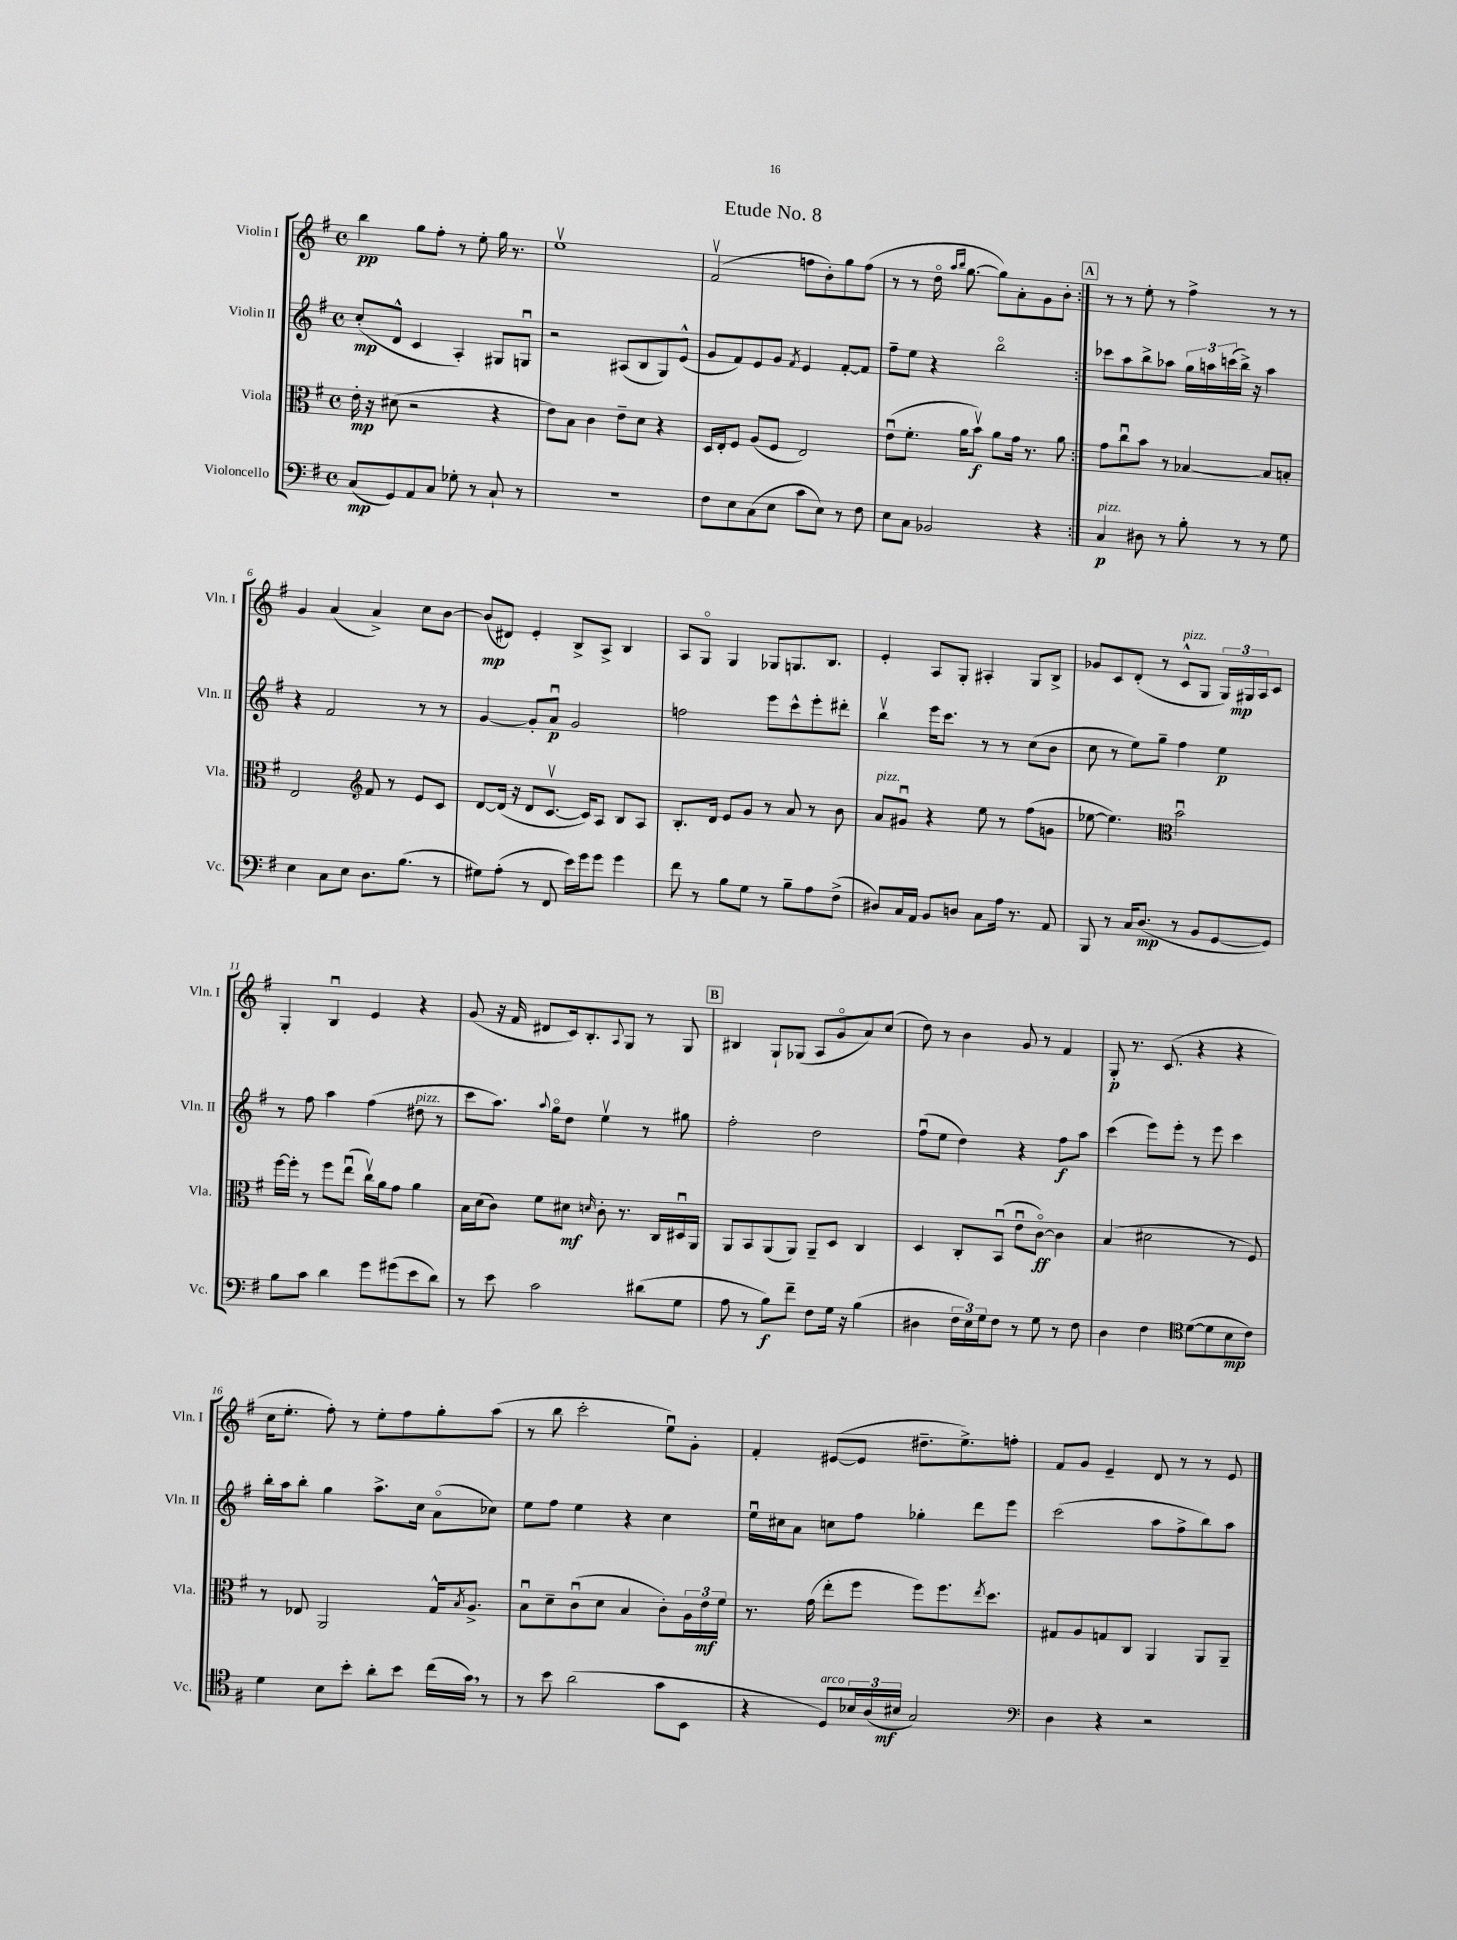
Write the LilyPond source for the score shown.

\header { title = "Etude No. 8" }
<<
\new StaffGroup <<
\new Staff = "s0" \with { instrumentName = "Violin I" shortInstrumentName = "Vln. I" } {
    \clef treble \key g \major \defaultTimeSignature \time 4/4
    \repeat volta 2 { b''4\pp g''8 fis''8-. r8 e''8-. g''16 r8. |
    e''1\upbow |
    fis'2\upbow( f''8 b'8-.) g''8 f''8( |
    r8 r8 d''16\flageolet \grace { a''16 b''16 } g''8.~ g''8) a'8-. g'8 b'8-. | }
    \mark \markup { \box "A" } r8 r8 e''8-. r8 fis''4-> r8 r8 |
    g'4 a'4( a'4->) c''8 b'8~ |
    b'8\mp( dis'8) e'4-. b8-> a8-> b4 |
    a8 g8\flageolet g4 ges8 g8. b8. |
    e'4-. a8 g8-. ais4-. g8 b8-> |
    ges'8 c'8 d'8-.( r8 c'8-^^\markup { \italic "pizz." } g8 \tuplet 3/2 { g16) gis16\mp a16 } c'8 |
    g4-. b4\downbow e'4 r4 |
    g'8( r16 fis'16 dis'8 c'16) b8.-. \appoggiatura { a8 } g8 r8 g8 |
    \mark \markup { \box "B" } bis4 g8-! ges8( a8 g'8\flageolet a'8) c''8( |
    d''8) r8 b'4 g'8 r8 fis'4 |
    g8-.\p r8. c'8.( r4 r4 |
    c''16 e''8.-. fis''8-.) r8 e''8-. fis''8 g''8-. a''8( |
    r8 b''8 c'''2-. e''8\downbow) g'8-. |
    fis'4-. eis'8~( eis'8 dis''8.-- e''8.->) f''8-. |
    fis'8 g'8 e'4-- d'8 r8 r8 e'8 \bar "|." |
}
\new Staff = "s1" \with { instrumentName = "Violin II" shortInstrumentName = "Vln. II" } {
    \clef treble \key g \major \defaultTimeSignature \time 4/4
    \repeat volta 2 { c''8-.\mp( d'8-^ c'4 a4-.) gis8 g8\downbow |
    r2 ais8( b8 g8) e'8-^( |
    g'8 fis'8) e'8 g'8 \acciaccatura { fis'8 } e'4 fis'8~-. fis'8 |
    fis''8-- e''8 r4 b''2\flageolet | }
    \mark \markup { \box "A" } ces'''8 a''8 b''8-> aes''8 \tuplet 3/2 { g''16 a''16 c'''16( } b''16->) r16 a''4 |
    r4 fis'2 r8 r8 |
    g'4~ g'8-. a'8\downbow\p g'2 |
    f''2 e'''8 c'''8-^ e'''8-. dis'''8-. |
    b''4\upbow e'''16 c'''8. r8 r8 c''8( b'8 |
    c''8 r8 e''8) g''8-- fis''4 e''4\p |
    r8 fis''8 a''4 fis''4( dis''8^\markup { \italic "pizz." } r8 |
    c'''8 a''8.) \appoggiatura { a''8 } g''16\flageolet d''8 e''4\upbow r8 gis''8 |
    \mark \markup { \box "B" } fis''2-. d''2 |
    fis''8\downbow( e''8 d''4) r4 fis''8\f a''8 |
    c'''4( e'''8) e'''8-. r8 e'''8 c'''4 |
    b''16-. a''16 b''8-. g''4 a''8.-> c''16 a'8\flageolet( ces''8) |
    e''8 fis''8 e''4 r4 c''4 |
    e''16\downbow cis''16 a'8 c''8 fis''8 ges''4-. d'''8 e'''8 |
    c'''2( a''8 fis''8-> b''8) a''8 \bar "|." |
}
\new Staff = "s2" \with { instrumentName = "Viola" shortInstrumentName = "Vla." } {
    \clef alto \key g \major \defaultTimeSignature \time 4/4
    \repeat volta 2 { e'16-.\mp r16 dis'8( r2 r4 |
    e'8) b8 c'4 e'8-- d'8 r4 |
    d16 e16-. fis8 a8( fis8 e2) |
    e'8\downbow( fis'8.-. a'16 b'8\upbow\f) a'8 g'16 r8. a'8 | }
    \mark \markup { \box "A" } g'8 c''8\downbow b'8 r8 bes4~ bes8 b8-. |
    e2 \clef treble fis'8 r8 e'8 c'8 |
    d'8~ d'16( r16 d'8 c'8.~\upbow c'16) a8 b8 a8 |
    b8.-. d'16 e'8 g'8 r8 a'8 r8 b'8 |
    a'8^\markup { \italic "pizz." } gis'8\downbow r4 e''8 r8 fis''8( g'8 |
    ees''8~ ees''4.) \clef alto b'2\downbow |
    fis''16~ fis''16-. r8 fis''8 e''8\downbow( c''16\upbow) a'16 g'8 a'4 |
    b16 d'16( c'8) fis'8 dis'8\mf \grace { d'16 } c'8-. r8. c16 dis16\downbow a,16 |
    \mark \markup { \box "B" } a,8 b,8 a,8( a,8) a,8-- d8 c4 |
    d4 c8-. b,8\downbow( e'8\downbow c'8~\flageolet\ff) c'4 |
    b4( dis'2 r8 fis8) |
    r8 ees8 a,2 g16-^ \acciaccatura { b8 } a8.-> |
    b8\downbow d'8-- c'8\downbow( d'8 b4 c'8-.) \tuplet 3/2 { a16 e'16\mf fis'16 } |
    r8. g'16( e''8-. fis''8 fis''8) fis''8. \acciaccatura { e''8 } d''8. |
    gis8 a8 g8 c8 a,4 a,8 a,8-- \bar "|." |
}
\new Staff = "s3" \with { instrumentName = "Violoncello" shortInstrumentName = "Vc." } {
    \clef bass \key g \major \defaultTimeSignature \time 4/4
    \repeat volta 2 { c8\mp( g,8) a,8 c8 ges8-. r8 c8-! r8 |
    R1 |
    fis8 e8 c8( e8 c'8 e8) r8 fis8 |
    e8 c8 bes,2 r4 | }
    \mark \markup { \box "A" } c4\p^\markup { \italic "pizz." } dis8 r8 b8-. r8 r8 g8 |
    e4 c8 e8 d8. b8.( r8 |
    gis8) a8-.( r8 fis,8 e'16) g'16 g'8 g'4 |
    fis'8 r8 b8 g8 r8 b8-- a8 fis8->( |
    dis8) c16 a,16 b,8 d8 c8 a16 r8. a,8 |
    b,,8 r8 c16 d8.\mp( r8 b,8 g,8~ g,8) |
    b8 c'8 d'4 g'8 gis'8( e'8 d'8) |
    r8 e'8 c'2 dis'8( g8 |
    \mark \markup { \box "B" } a8 r8 b8\f) fis'8-- fis8 g16 r16 b4( |
    dis4 \tuplet 3/2 { fis16 e16) g16 } fis8 r8 g8 r8 fis8 |
    d4 fis4 \clef tenor d'8~( d'8 b8\mp c'8) |
    d'4 b8 b'8-. a'8-. b'8 c''16( g'16) \breathe r8 |
    r8 b'8 a'2( g'8 b,8 |
    r4 d8^\markup { \italic "arco" }) \tuplet 3/2 { bes16 a16( bis16\mf } g2) |
    \clef bass d4 r4 r2 \bar "|." |
}
>>
>>
